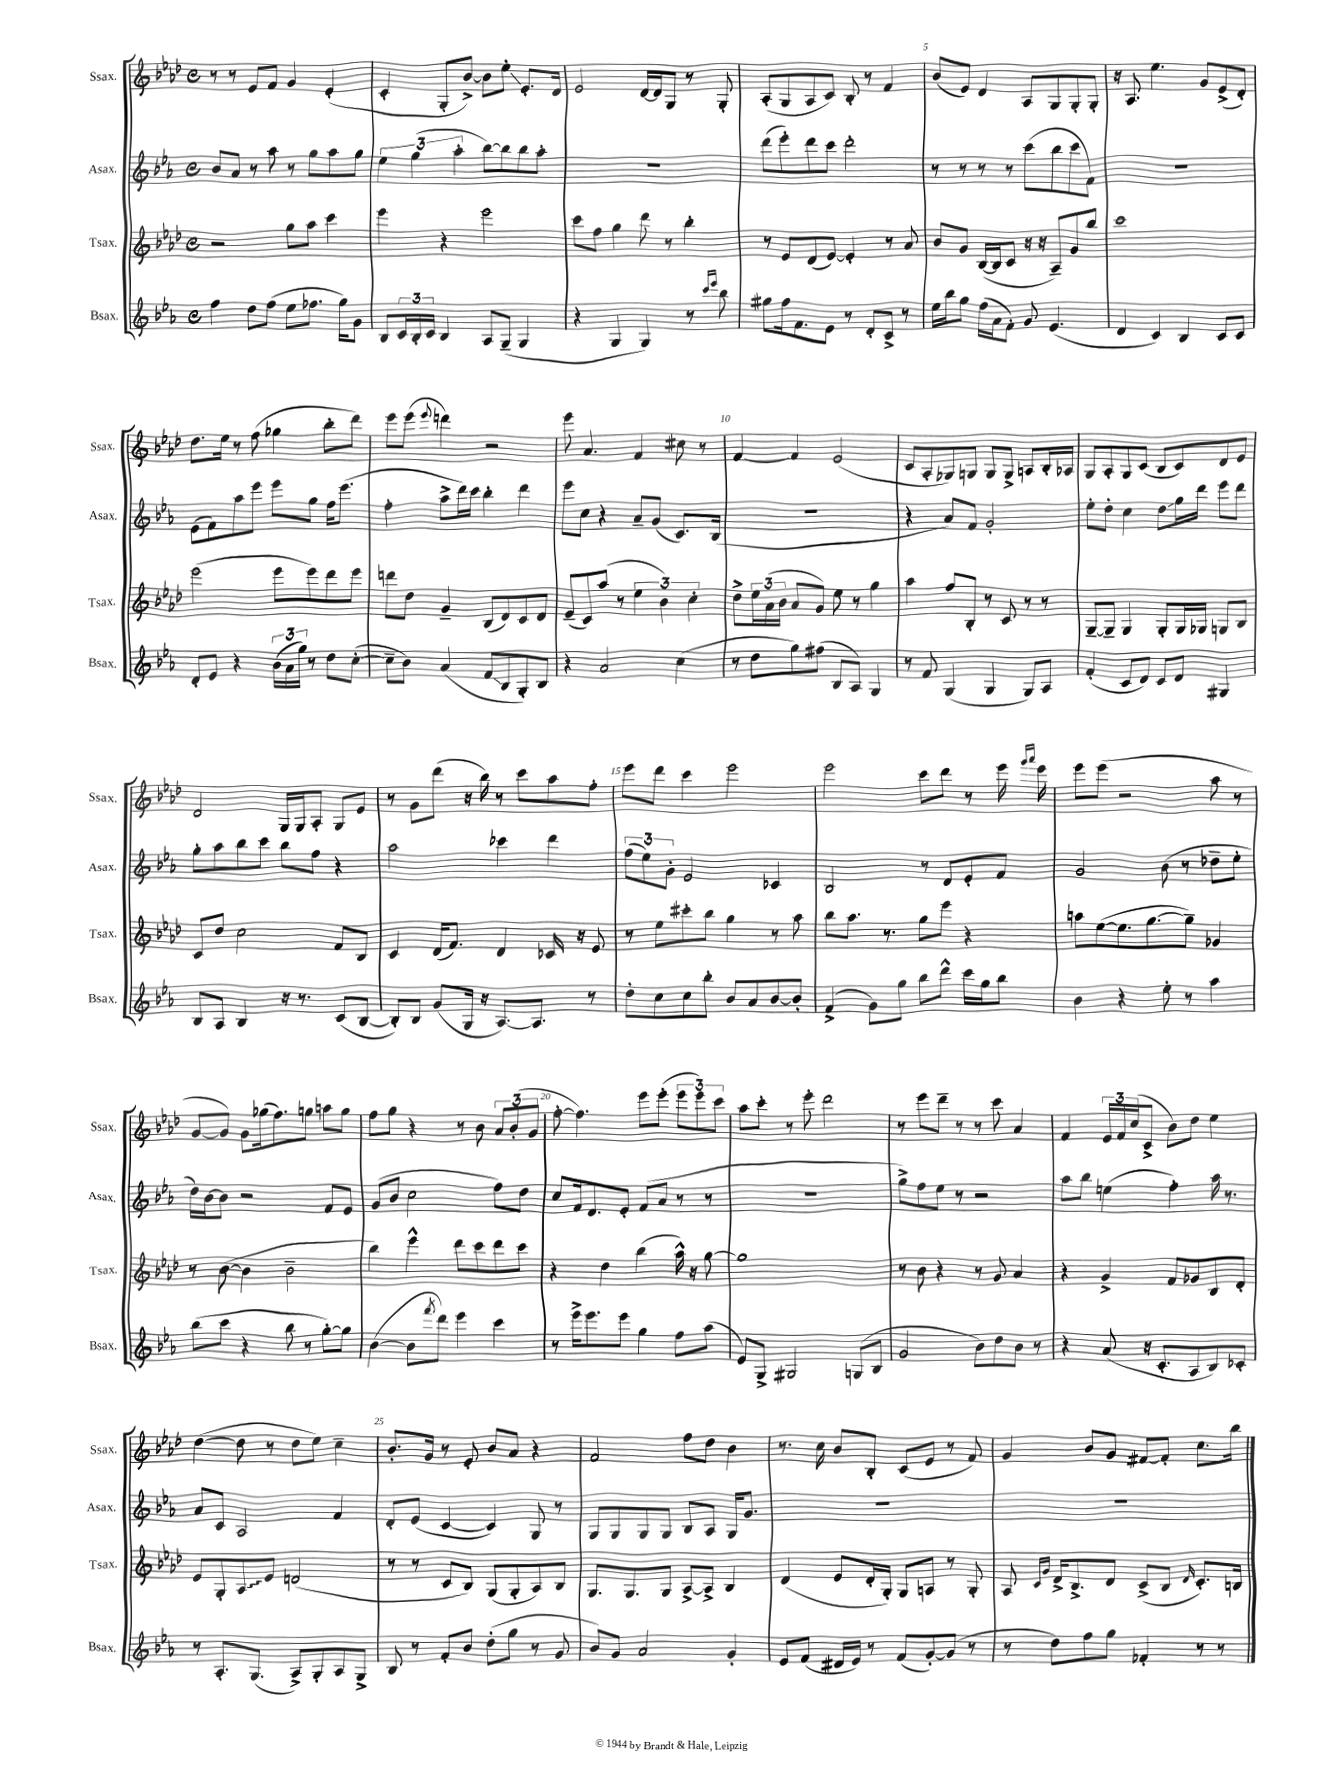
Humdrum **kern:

**kern	**kern	**kern	**kern
*staff4	*staff3	*staff2	*staff1
*clefG2	*clefG2	*clefG2	*clefG2
*k[b-e-a-]	*k[b-e-a-d-]	*k[b-e-a-]	*k[b-e-a-d-]
*M4/4	*M4/4	*M4/4	*M4/4
*met(c)	*met(c)	*met(c)	*met(c)
4ff	2r	8b-	8r
.	.	8a-	8r
8dd	.	8r	8e-
(8ff	.	8aa-	8f
8ee-	8gg	8r	4g
8.ff-	8aa-	8gg	.
.	4ccc	8aa-	(4e-'
16gg)	.	.	.
8g	.	8gg	.
=	=	=	=
8B-	4eee-	6ee-	4c'
24c	.	.	.
24B-'	.	(6gg	.
24c	.	.	.
4B-	4r	.	8G'
.	.	6aa-'	.
.	.	.	[8b-^)
8A-	2eee-	[8bb-)	8b-]
(8G~	.	8bb-]	8ee-'
4G	.	8bb-	8.e-'
.	.	8aa-'	.
.	.	.	16d-
=	=	=	=
4r	8ccc	1r	2e-
.	8ff	.	.
4G	4gg	.	.
4G)	8ddd-	.	[16d-
.	.	.	16d-]
.	8r	.	8G
8r	4bb-'	.	8r
16qqccc	.	.	.
16qqeee-	.	.	.
8bb-	.	.	8G'
=	=	=	=
8gg#	8r	(8ddd	(8A-'
16ff	8e-	8eee-')	8G
8.f	.	.	.
.	(8d-	8ddd	8A-
8e-	[8e-)	8ccc	8c)
8r	4e-']	2ddd'	8B-'
8d'	.	.	8r
8c^	8r	.	4f
8r	8a-	.	.
=	=	=	=
16ee-	8b-	8r	(8b-
16bb-	.	.	.
8gg	8g	8r	8e-)
(16ff	([16B-	8r	4d-
16a-	16B-]	.	.
8f')	8c	8r	.
8g	16r	(8ccc	8A-
.	16r	.	.
(4.e-	8A-~)	8bb-	8G
.	8g	8ccc	8G'
.	8bb-	8f)	8G'
=	=	=	=
4d	1ccc	1r	16r
.	.	.	8.A-
4c)	.	.	4.ee-
4B-	.	.	.
.	.	.	8g
8c	.	.	(8e-^
8c	.	.	8d-')
=	=	=	=
8d'	(2eee-	(8e-	8.dd-
8e-	.	8f)	.
.	.	.	16ee-
4r	.	8aa-	8r
.	.	8eee-	(8ff
(24b-	8eee-	8eee-	4gg-
24a-	.	.	.
24gg)	.	.	.
8r	8eee-)	8gg	.
8dd	8ddd-	16ff	8bb-'
.	.	(8.eee-	.
([8cc'	8eee-	.	8ddd-)
=	=	=	=
8cc~]	8ddd	4ff'	8eee-
8b-)	8dd-	.	(8eee-
.	.	.	8qqeee-
(4a-	4g~	8aa-^	4ddd)
.	.	16ddd)	.
.	.	16ccc	.
8f	(8B-	4bb-'	2r
8B-	8d-)	.	.
8G')	8c	4ddd	.
8B-	8d-	.	.
=	=	=	=
4r	(8e-~	8eee-	8eee-
.	8c)	8cc	4.a-
2a-	(8aa-	4r	.
.	8r	.	.
.	6ee-	8a-~	4f
.	.	(8g	.
.	6b-)	.	.
(4cc	.	8.c)	8cc#
.	6cc'	.	.
.	.	.	8r
.	.	(16B-	.
=	=	=	=
8r	8dd-^	1r	[4f
8dd	24ee-	.	.
.	(24a-	.	.
.	24b-	.	.
8gg)	8a-	.	4f]
(8ff#	8g)	.	.
8B-	8ee-	.	(2e-
8A-)	8r	.	.
4G	4gg	.	.
=	=	=	=
8r	4aa-	4r	8c
8f	.	.	8A-'
(4G	8ff	8a-)	8G-)
.	8B-'	8f	8G
4G	8r	2g'	8G
.	8c	.	8G^
8G)	8r	.	8A
8A-	8r	.	16B-'
.	.	.	16A-
=	=	=	=
(4f'	[8G~	8ee-'	8G
.	8G~]	8dd'	8A-'
8c	4G	4cc	8G
8d)	.	.	(8c
8c	8G'	8dd	8B-
8d	16G	16gg	8c)
.	16G-	16ddd	.
4G#	8G	8eee-	8d-
.	8B-	8ddd	8e-
=	=	=	=
8B-	8c	8gg'	2d-
8A-	8dd-	8aa-	.
4B-	2cc	8bb-	.
.	.	8ccc	.
16r	.	8bb-	16G
8.r	.	.	16G
.	.	8ff	8A-'
(8c	8f	4r	8G
[8B-	8B-	.	8e-
=	=	=	=
8B-'])	4c	2aa-	8r
8B-	.	.	8g
(8g	(16d-	.	(8ddd-
.	8.f)	.	.
16G	.	.	16r
16r	.	.	16bb-)
[8.A-)	4d-	4ccc-	8r
.	.	.	8ccc
8.A-]	.	.	.
.	16c-	4ddd	8aa-
.	16r	.	.
8r	8e-	.	8ff'
=	=	=	=
8dd'	8r	(12ff	8eee-
.	.	12ee-)	.
8cc	8ee-	.	8ddd-
.	.	12g'	.
8cc	8ccc#'	2e-	4ccc
8bb-'	8bb-	.	.
8b-	4gg	.	2eee-
8a-	.	.	.
[8b-	8r	4c-	.
8b-']	8aa-	.	.
=	=	=	=
(4f^	8bb-	2B-	2eee-
.	8.aa-	.	.
8g)	.	.	.
.	8.r	.	.
8gg	.	.	.
8bb-	8gg	8r	8ccc
8ddd^^	8eee-	8d	8ddd-
16ccc	4r	8e-'	8r
16gg	.	.	.
8bb-	.	8f	16eee-
.	.	.	16qqggg
.	.	.	16qqaaa-
.	.	.	16eee-
=	=	=	=
4b-	8aa	2g	8eee-
.	([8ee-	.	(8eee-
4r	8.ee-]	.	2r
.	[8.gg	.	.
8ee-'	.	(8b-	.
8r	8gg~])	8r	.
4aa-	4g-	8dd-~	8aa-
.	.	8ee-'	8r
=	=	=	=
(8bb-	8r	16dd)	[8g
.	.	[16b-	.
8ccc	([8b-	8b-]	8g])
4r	4b-]	2r	8g
.	.	.	(16gg-
.	.	.	8.ff)
8bb-	2b-~	.	.
8r	.	.	8gg
[8gg')	.	8f	8aa
8gg]	.	8e-	8gg
=	=	=	=
([4b-	4bb-)	(8g	8ff
.	.	8b-	8gg
8b-]	4eee-^^	2cc	4r
8qfff	.	.	.
8ddd)	.	.	.
4eee-	8ddd-	.	8r
.	8ccc	.	8b-
4ccc	8ddd-	8ff)	12a-
.	.	.	(12b-'
.	8ccc	8dd	.
.	.	.	12g
=	=	=	=
8r	4r	8cc	[8ff'
16eee-^	.	16f	4.ff])
8.eee-	.	8.d	.
.	4dd-	.	.
8eee-	.	8e-'	.
4gg	(4bb-	(8f	8eee-
.	.	8a-	(8eee-'
8ff	16aa-^^)	8r	12eee-
.	16r	.	.
.	.	.	12eee-)
(8aa-	[8gg	8r	.
.	.	.	12ccc
=	=	=	=
8e-)	1gg]	1r	8aa-
8G^	.	.	8ccc'
2G#	.	.	8r
.	.	.	8eee-'
.	.	.	2ddd-
(8G	.	.	.
8B-	.	.	.
=	=	=	=
2g	8r	8gg^)	8r
.	8b-	8ff	8eee-
.	4r	8ee-	8ddd-~
.	.	8r	8r
8b-)	8r	2r	8r
8dd	8g	.	8ccc
8b-	4a-	.	4a-
8r	.	.	.
=	=	=	=
4r	4r	8aa-	4f
.	.	8bb-	.
(8a-	4g^	(4ee	24e-
.	.	.	24f
.	.	.	(24cc
16r	.	.	8c^
8.c'	.	.	.
.	8f	4ff')	8b-)
8A-	8g-	.	8dd-
8B-)	8B-	16aa-	4ee-
.	.	8.r	.
8c-'	8d-'	.	.
=	=	=	=
8r	8e-	8a-	([4dd-
8.A-'	8G'	8c	.
.	8A-	2A-	8dd-]
(8.G	.	.	.
.	8e-	.	8r
8A-^)	(2d	.	8dd-
8G'	.	.	8ee-)
8A-	.	4f	4cc~
8G^	.	.	.
=	=	=	=
8B-	8r	8d'	8.b-'
8r	8r	(8e-	.
.	.	.	16g
8f'	8c	[4c	8r
8b-	8B-)	.	8e-'
(8dd'	(8G	4c])	8b-
8gg	8G'	.	8a-
8r	8A-)	8G	4r
8g	8B-	8r	.
=	=	=	=
8b-)	8.G	8G	2f
8g	.	8G	.
.	8.G	.	.
2a-	.	8G	.
.	8G	8G	.
.	[8A-^	8B-	8ff
.	8A-^]	8A-	8dd-
4g'	4B-	16G	4b-
.	.	8.g	.
=	=	=	=
8e-	(4d-	1r	8.r
(8f	.	.	.
.	.	.	16cc
16d#	8e-	.	8b-
16e-)	.	.	.
8r	16d-'	.	8B-'
.	16G')	.	.
(8f	8G	.	(8c
[8g')	8A	.	8e-
(8g]	8r	.	8r
8r	8G'	.	8f)
=	=	=	=
8r	8A-	1r	4g
.	16qqc	.	.
.	16qqg	.	.
8dd)	16d-^	.	.
.	8.B-^	.	.
8ff	.	.	8b-
8gg	8d-	.	8g
4f-'	(8c^	.	[8f#
.	8B-	.	8f#']
.	16qqd-	.	.
8r	8.c')	.	8.cc
8r	.	.	.
.	16B	.	16bb-
==	==	==	==
*-	*-	*-	*-
